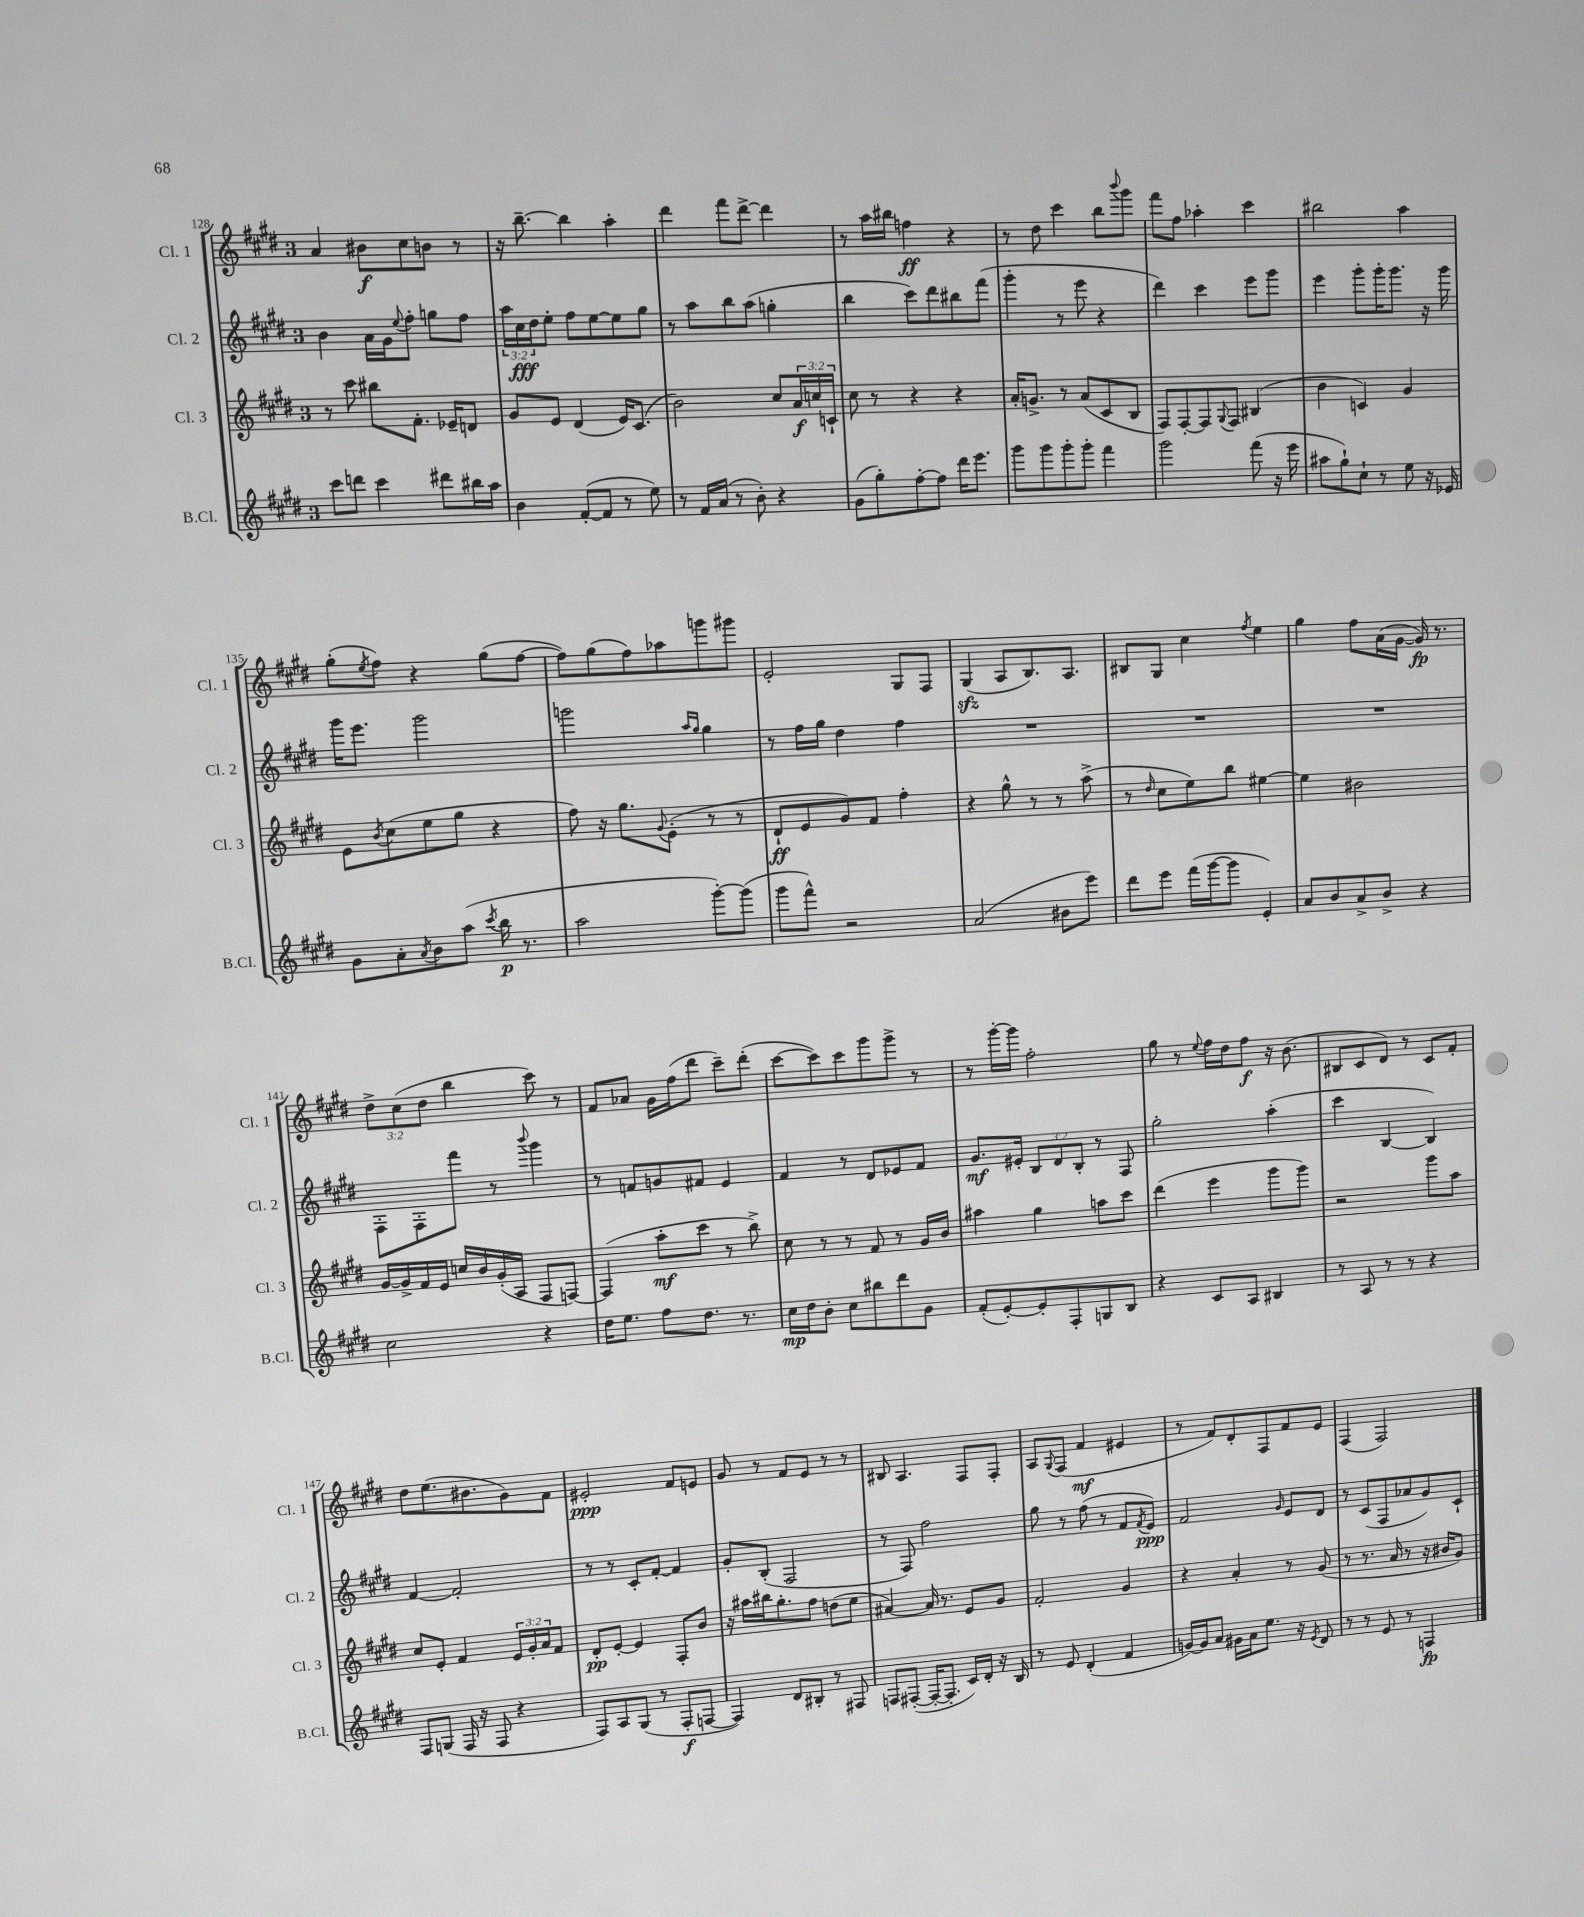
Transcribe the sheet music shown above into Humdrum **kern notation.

**kern	**dynam	**kern	**dynam	**kern	**dynam	**kern	**dynam
*part4	*part4	*part3	*part3	*part2	*part2	*part1	*part1
*staff4	*staff4	*staff3	*staff3	*staff2	*staff2	*staff1	*staff1
*I"B.Cl.	*	*I"Cl. 3	*	*I"Cl. 2	*	*I"Cl. 1	*
*I'B.Cl.	*	*I'Cl. 3	*	*I'Cl. 2	*	*I'Cl. 1	*
*clefG2	*	*clefG2	*	*clefG2	*	*clefG2	*
*k[f#c#g#d#]	*	*k[f#c#g#d#]	*	*k[f#c#g#d#]	*	*k[f#c#g#d#]	*
*M3/4	*	*M3/4	*	*M3/4	*	*M3/4	*
=128	=128	=128	=128	=128	=128	=128	=128
8ccc#\L	.	8r	.	4b\	.	4a/	.
8dddn\J	.	8ccc#\	.	.	.	.	.
4ccc#\	.	8bb#X\L	.	16a\LL	.	8b#X\L	f
.	.	.	.	16g#\J	.	.	.
.	.	.	.	8qqee/	.	.	.
.	.	8.f#'\J	.	8ff#'\J	.	8cc#\	.
8ddd#X\L	.	.	.	8ggn\L	.	8bn\J	.
.	.	16e-X~/KL	.	.	.	.	.
16bb#X\L	.	8dn/J	.	8ff#\J	.	8r	.
16aa\JJ	.	.	.	.	.	.	.
=129	=129	=129	=129	=129	=129	=129	=129
4b\	.	8g#/L	.	24aa\LL	.	16r	.
.	.	.	.	24cc#\	fff	.	.
.	.	.	.	.	.	[8.bb~\	.
.	.	.	.	24dd#\J	.	.	.
.	.	8e/J	.	8ee'\J	.	.	.
([8f#'/L	.	(4d#/	.	8ff#\L	.	4bb\]	.
8f#/J]	.	.	.	[8ee\	.	.	.
8r	.	16e/KL)	.	8ee\]	.	4aa'\	.
.	.	(8.c#/J	.	.	.	.	.
8ee\)	.	.	.	8gg#\J	.	.	.
=130	=130	=130	=130	=130	=130	=130	=130
8r	.	2b\)	.	8r	.	4ddd#\	.
16f#/LL	.	.	.	8aa\L	.	.	.
(16a/JJ	.	.	.	.	.	.	.
8r	.	.	.	8bb\	.	8fff#\L	.
8b'\)	.	.	.	(8aa\J	.	[8ddd#^\J	.
4r	.	8cc#/L	.	4ggn'\	.	4ddd#\]	.
.	.	24a/L	f	.	.	.	.
.	.	24ccn/	.	.	.	.	.
.	.	24cn`/JJ	.	.	.	.	.
=131	=131	=131	=131	=131	=131	=131	=131
(8g#\L	.	8cc#\	.	4bb\	.	8r	.
8gg#'\)	.	8r	.	.	.	16aa\LL	.
.	.	.	.	.	.	16bb#X\JJ	.
[8ff#'\	.	4r	.	8ccc#\L)	.	4ffn\	ff
8ff#\J]	.	.	.	8ddd#\	.	.	.
16ddd#\KL	.	4r	.	8bb#X\	.	4r	.
8.eee\J	.	.	.	.	.	.	.
.	.	.	.	(8fff#\J	.	.	.
=132	=132	=132	=132	=132	=132	=132	=132
8ggg#\L	.	16a'/KL	.	4ggg#'\	.	8r	.
.	.	8.gn^/J	.	.	.	.	.
8ggg#\	.	.	.	.	.	8dd#\	.
8ggg#'\	.	8r	.	8r	.	4ccc#\	.
8ggg#'\J	.	(8a/L	.	8eee\	.	.	.
4fff#\	.	8c#/	.	4r	.	8bb\L	.
.	.	.	.	.	.	8qqbbb/	.
.	.	8B/J	.	.	.	8ggg#\J	.
=133	=133	=133	=133	=133	=133	=133	=133
2ggg#\	.	8F#/L)	.	4ddd#\)	.	8fff#\L	.
.	.	[8F#'/	.	.	.	8ff#\J	.
.	.	8F#/]	.	4ccc#\	.	4aa-X'\	.
.	.	8qqG#/	.	.	.	.	.
.	.	8F#/J	.	.	.	.	.
(8fff#\	.	(4B#X/	.	8eee\L	.	4ccc#\	.
16r	.	.	.	8ggg#\J	.	.	.
16eee\	.	.	.	.	.	.	.
=134	=134	=134	=134	=134	=134	=134	=134
8aa#X\L	.	4b\	.	4eee\	.	2bb#X\	.
8gg#`\)	.	.	.	.	.	.	.
8cc#`\J	.	4cn/)	.	8ggg#'\L	.	.	.
8r	.	.	.	16ggg#'\K	.	.	.
.	.	.	.	8.ggg#\J	.	.	.
8ee\	.	4g#/	.	.	.	4aa\	.
16r	.	.	.	16r	.	.	.
16e-X/	.	.	.	16ggg#\	.	.	.
!!LO:LB:g=z
=135	=135	=135	=135	=135	=135	=135	=135
8g#\L	.	8e\L	.	16ggg#\KL	.	(8gg#'\L	.
.	.	.	.	8.eee\J	.	.	.
.	.	8qb/	.	.	.	8qee/	.
8a'\	.	(8cc#\	.	.	.	8ff#\J)	.
8qa/	.	.	.	.	.	.	.
8b\	.	8ee\	.	2ggg#\	.	4r	.
(8aa\J	.	8gg#\J	.	.	.	.	.
8qccc#/	.	.	.	.	.	.	.
16bb\	p	4r	.	.	.	(8gg#\L	.
8.r	.	.	.	.	.	.	.
.	.	.	.	.	.	[8ff#\J	.
=136	=136	=136	=136	=136	=136	=136	=136
2aa\	.	8ff#\)	.	2gggn\	.	8ff#\L])	.
.	.	16r	.	.	.	(8gg#\	.
.	.	8.gg#\L	.	.	.	.	.
.	.	.	.	.	.	8ff#\)	.
.	.	8qqg#/	.	.	.	.	.
.	.	(8e'\J	.	.	.	8aa-X\	.
.	.	.	.	16qqaa/LL	.	.	.
.	.	.	.	16qqgg#/JJ	.	.	.
[8ggg#'\L)	.	8r	.	4gg#\	.	8gggn\	.
(8ggg#\J]	.	8r	.	.	.	8ggg#X\J	.
=137	=137	=137	=137	=137	=137	=137	=137
8ggg#\L	.	8d#`/L	ff	8r	.	2e'/	.
8fff#^^\J)	.	8e/	.	16ff#\LL	.	.	.
.	.	.	.	16gg#\JJ	.	.	.
2r	.	8g#/)	.	4dd#\	.	.	.
.	.	8f#/J	.	.	.	.	.
.	.	4ff#'\	.	4ff#\	.	8G#/L	.
.	.	.	.	.	.	8F#/J	.
=138	=138	=138	=138	=138	=138	=138	=138
(2a/	.	4r	.	2.r	.	(4G#zz/	.
.	.	8gg#^^\	.	.	.	8A/L	.
.	.	8r	.	.	.	8.B/)	.
8b#X\L	.	8r	.	.	.	.	.
.	.	.	.	.	.	8.A/J	.
8eee\J)	.	(8aa^\	.	.	.	.	.
=139	=139	=139	=139	=139	=139	=139	=139
8ddd#\L	.	8r	.	2.r	.	8B#X/L	.
.	.	16qqdd#/	.	.	.	.	.
8eee\J	.	8cc#\L	.	.	.	8G#/J	.
(16fff#\LL	.	8ee\)	.	.	.	4cc#\	.
[16ggg#\J	.	.	.	.	.	.	.
8ggg#\J]	.	8bb\J	.	.	.	.	.
.	.	.	.	.	.	8qff#/	.
4e'/)	.	[4ee#X\	.	.	.	4ee\	.
=140	=140	=140	=140	=140	=140	=140	=140
8a/L	.	4ee#\]	.	2.r	.	4gg#\	.
8b/	.	.	.	.	.	.	.
8a^/	.	2b#X\	.	.	.	8ff#\L	.
8b^/J	.	.	.	.	.	(16a\L	.
.	.	.	.	.	.	[16g#\JJ	.
4r	.	.	.	.	.	16g#/])	fp
.	.	.	.	.	.	8.r	.
!!LO:LB:g=z
=141	=141	=141	=141	=141	=141	=141	=141
2cc#\	.	[16g#/LL	.	8F#'\L	.	12dd#^\L	.
.	.	16g#^/]	.	.	.	.	.
.	.	.	.	.	.	(12cc#\	.
.	.	16f#/	.	8F#'\	.	.	.
.	.	.	.	.	.	12dd#\J	.
.	.	16e/JJ	.	.	.	.	.
.	.	16ccn/LL	.	8fff#\J	.	4bb\	.
.	.	16b/	.	.	.	.	.
.	.	(16g#'/	.	8r	.	.	.
.	.	16A/JJ	.	.	.	.	.
.	.	.	.	8qqbbb/	.	.	.
4r	.	8F#/L	.	4ggg#\	.	8ccc#\)	.
.	.	[8Fn/J)	.	.	.	8r	.
=142	=142	=142	=142	=142	=142	=142	=142
16dd#\KL	.	(4F/]	.	8r	.	8f#/L	.
8.ee\J	.	.	.	.	.	.	.
.	.	.	.	8fn/L	.	8a-X/J	.
8ff#\L	.	8aa'\L	mf	8gn/	.	16g#\LL	.
.	.	.	.	.	.	(16ff#\J	.
8.dd#\J	.	8ccc#\J	.	8f#X/J	.	8ddd#\J	.
.	.	8r	.	4e/	.	8ccc#~\L)	.
8.r	.	.	.	.	.	.	.
.	.	8bb^\)	.	.	.	(8ddd#'\J	.
=143	=143	=143	=143	=143	=143	=143	=143
16cc#\LL	mp	8cc#\	.	4f#/	.	[8ccc#\L	.
16dd#\J	.	.	.	.	.	.	.
8b'\J	.	8r	.	.	.	8ccc#\])	.
8cc#\L	.	8r	.	8r	.	8ccc#\	.
8bb#X\	.	8f#/	.	8d#/L	.	8ggg#\	.
8ddd#\	.	8r	.	8e-X/	.	8ggg#^\J	.
8g#\J	.	16g#/LL	.	8f#/J	.	8r	.
.	.	16b/JJ	.	.	.	.	.
=144	=144	=144	=144	=144	=144	=144	=144
(8f#'/L	.	4aa#X\	.	8.g#/L	mf	8r	.
[8e'/)	.	.	.	.	.	[16ggg#'\LL	.
.	.	.	.	16e#X'/Jk	.	16ggg#\JJ]	.
8e'/]	.	4gg#\	.	12B/L	.	2ff#'\	.
.	.	.	.	12d#/	.	.	.
8F#'/	.	.	.	.	.	.	.
.	.	.	.	12B'/J	.	.	.
8Gn/	.	8aan\L	.	8r	.	.	.
8B/J	.	8ccc#\J	.	8F#/	.	.	.
=145	=145	=145	=145	=145	=145	=145	=145
4r	.	(4ddd#\	.	2gg#'\	.	8gg#\	.
.	.	.	.	.	.	8r	.
.	.	.	.	.	.	8qqee/	.
8c#/L	.	4eee\	.	.	.	16ff#\LL	.
.	.	.	.	.	.	16dd#\J	.
8A/J	.	.	.	.	.	8ff#\J	f
4B#X/	.	8ggg#\L	.	(4aa'\	.	16r	.
.	.	.	.	.	.	(8.b\	.
.	.	8ggg#\J)	.	.	.	.	.
=146	=146	=146	=146	=146	=146	=146	=146
8r	.	2r	.	4ccc#\	.	8B#X/L	.
8A/	.	.	.	.	.	8c#/	.
8r	.	.	.	[4B/	.	8d#/J)	.
8r	.	.	.	.	.	8r	.
4r	.	8ggg#\L	.	4B/])	.	8c#/L	.
.	.	8aa\J	.	.	.	8f#'/J	.
!!LO:LB:g=z
=147	=147	=147	=147	=147	=147	=147	=147
8F#/L	.	8cc#/L	.	[4f#/	.	8dd#\L	.
(8Gn/J	.	8e'/J	.	.	.	(8.ee\	.
16F#/	.	4f#/	.	2f#'/]	.	.	.
16r	.	.	.	.	.	8.b#X\	.
8F#/	.	.	.	.	.	.	.
4r	.	24e/LL	.	.	.	8g#\)	.
.	.	24g#'/	.	.	.	.	.
.	.	24a/J	.	.	.	.	.
.	.	8f#/J	.	.	.	8f#\J	.
=148	=148	=148	=148	=148	=148	=148	=148
8F#/L)	.	8d#'/L	pp	8r	.	2e#X'/	ppp
8A/	.	[8e'/J	.	8r	.	.	.
(8G#/J	.	4e/]	.	8c#'/L	.	.	.
8r	.	.	.	[8f#'/J	.	.	.
8F#'/L	f	8F#'/L	.	4f#/]	.	8f#/L	.
[8Fn/J	.	8b/J	.	.	.	8en/J	.
=149	=149	=149	=149	=149	=149	=149	=149
4F/])	.	16r	.	8g#'/L	.	8g#/	.
.	.	16aa#X\LL	.	.	.	.	.
.	.	16bb#X\J	.	(8B'/J	.	8r	.
.	.	8.gg#'\	.	.	.	.	.
8d#/L	.	.	.	2F#/	.	8f#/L	.
8B#X'/J	.	8ff#\J	.	.	.	8e/J	.
8r	.	(8ddn\L	.	.	.	8r	.
8F#X/	.	8ee\J	.	.	.	8r	.
=150	=150	=150	=150	=150	=150	=150	=150
8Fn/L	.	[4a#X/)	.	8r	.	8B#X/	.
([8F#X'/J	.	.	.	8F#/)	.	4.A/	.
16F#'/KL_	.	16a#/]	.	2ff#\	.	.	.
8.F#'/J]	.	8.r	.	.	.	.	.
16c#/LL)	.	8e/L	.	.	.	8F#/L	.
16d#'/JJ	.	.	.	.	.	.	.
16r	.	8g#/J	.	.	.	8F#'/J	.
16B/	.	.	.	.	.	.	.
=151	=151	=151	=151	=151	=151	=151	=151
8r	.	2f#'/	.	8gg#\	.	8A/L	.
.	.	.	.	.	.	8qqG#/	.
8e/	.	.	.	8r	.	(8F#/J	.
(4d#'/	.	.	.	(8ff#\	.	4f#/	mf
.	.	.	.	8r	.	.	.
4f#/	.	4g#/	.	8f#/L	.	4e#X/	.
.	.	.	.	8qf#/	.	.	.
.	.	.	.	8e/J)	ppp	.	.
=152	=152	=152	=152	=152	=152	=152	=152
[16gn/LL)	.	4r	.	2f#/	.	8r	.
16g/J]	.	.	.	.	.	.	.
8a/J	.	.	.	.	.	8f#/L)	.
16g#X\LL	.	4a'/	.	.	.	8d#'/	.
16a\J	.	.	.	.	.	.	.
8.ee\J	.	.	.	.	.	8F#/	.
.	.	.	.	16qqg#/	.	.	.
.	.	8r	.	8e/L	.	8f#/	.
16r	.	.	.	.	.	.	.
8qe/	.	.	.	.	.	.	.
8d#/	.	(8g#/	.	8d#/J	.	8e/J	.
=153	=153	=153	=153	=153	=153	=153	=153
8r	.	8r	.	8r	.	(4F#/	.
8r	.	8.r	.	(8c#/L	.	.	.
8e/	.	.	.	8F#/	.	2F#/)	.
.	.	16a/	.	.	.	.	.
8r	.	8r	.	8a-X/	.	.	.
4Fn/	fp	16r	.	8g#/)	.	.	.
.	.	16b#X/KL	.	.	.	.	.
.	.	8g#/J)	.	8c#`/J	.	.	.
==	==	==	==	==	==	==	==
*-	*-	*-	*-	*-	*-	*-	*-
